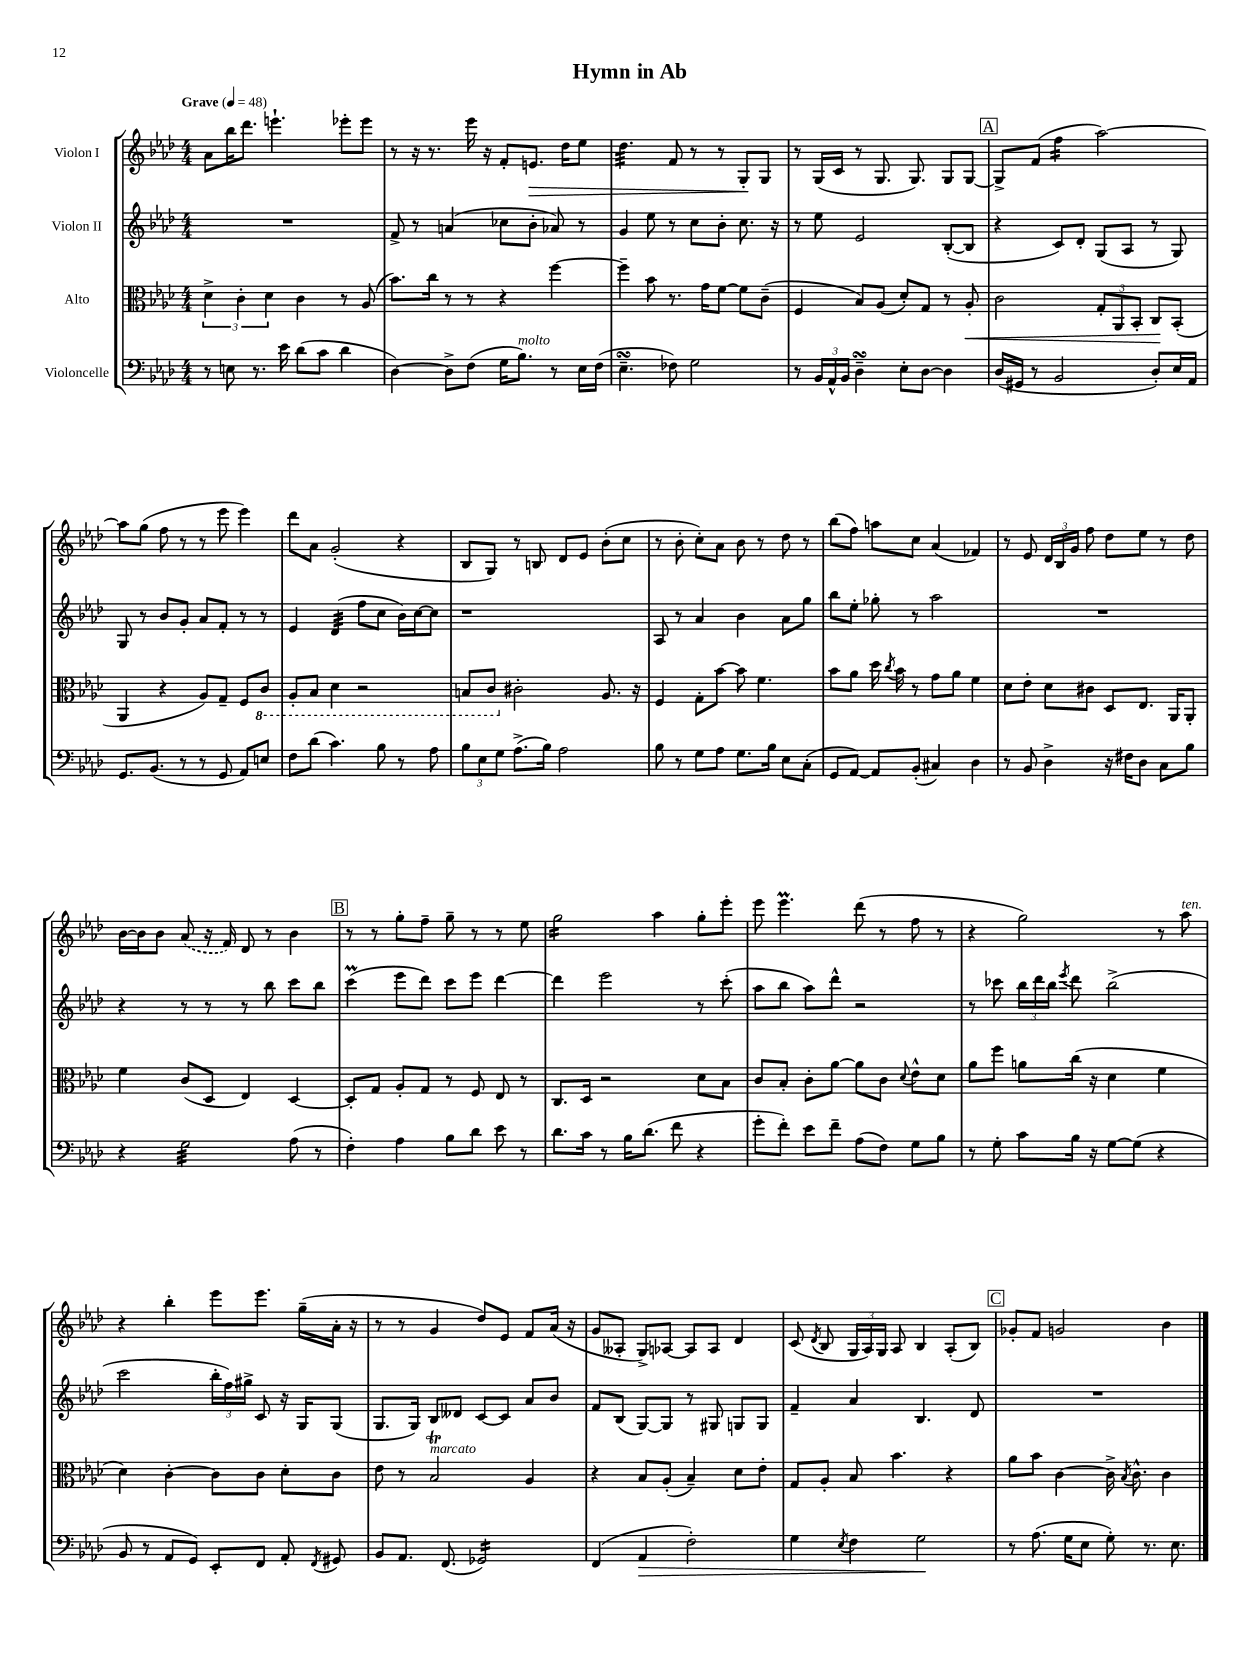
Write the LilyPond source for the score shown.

\header { title = "Hymn in Ab" }
<<
\new StaffGroup <<
\new Staff = "s0" \with { instrumentName = "Violon I" } {
    \clef treble \key aes \major \numericTimeSignature \time 4/4 \tempo "Grave" 4 = 48
    \autoBeamOff aes'8[ bes''16 des'''8.] e'''4.-! ees'''8[-. ees'''8] |
    r8 r16 r8. ees'''16 r16 f'8[-. e'8.]\> des''16[ ees''8] |
    des''4.:32 f'8 r8 r8 g8[-.\! g8] |
    r8 g16[( c'16] r8 g8. g8.) g8[ g8]~ |
    \mark \markup { \box "A" } g8[-> f'8]( f''4:16 aes''2~) |
    aes''8[ g''8]( f''8 r8 r8 ees'''8 ees'''4) |
    des'''8[ aes'8] g'2-.( r4 |
    bes8[ g8]) r8 b8 des'8[ ees'8] bes'8[-.( c''8] |
    r8 bes'8-. c''8[-.) aes'8] bes'8 r8 des''8 r8 |
    bes''8[( f''8]) a''8[ c''8] aes'4( fes'4) |
    r8 ees'8 \tuplet 3/2 { des'16[ bes16 g'16] } f''8 des''8[ ees''8] r8 des''8 |
    bes'16[~ bes'16 bes'8] \once \slurDashed aes'8( r16 f'16) des'8 r8 bes'4 |
    \mark \markup { \box "B" } r8 r8 g''8[-. f''8]-- g''8-- r8 r8 ees''8 |
    g''2:16 aes''4 g''8[-. ees'''8]-. |
    ees'''8 ees'''4.\prall des'''8( r8 f''8 r8 |
    r4 g''2) r8 aes''8^\markup { \italic "ten." } |
    r4 bes''4-. ees'''8[ ees'''8.] g''16[--( aes'16]-. r16 |
    r8 r8 g'4 des''8[) ees'8] f'8[ aes'16]( r16 |
    g'8[ aeses8]-. g8[->) aes8]~ aes8[ aes8] des'4 |
    c'8( \acciaccatura { des'8 } bes8 \tuplet 3/2 { g16[ aes16) g16] } aes8 bes4 aes8[-.( bes8]) |
    \mark \markup { \box "C" } ges'8[-. f'8] g'2 bes'4 \bar "|." |
}
\new Staff = "s1" \with { instrumentName = "Violon II" } {
    \clef treble \key aes \major \numericTimeSignature \time 4/4
    \autoBeamOff R1 |
    f'8-> r8 a'4( ces''8[ bes'8]-. aes'8) r8 |
    g'4 ees''8 r8 c''8[ bes'8]-. c''8. r16 |
    r8 ees''8 ees'2 bes8[~-.( bes8] |
    \mark \markup { \box "A" } r4 c'8[) des'8]-. g8[( aes8] r8 g8) |
    g8 r8 bes'8[ g'8]-. aes'8[ f'8]-. r8 r8 |
    ees'4 des'4:32( f''8[ c''8] bes'16[) c''16~ c''8] |
    r1 |
    aes8 r8 aes'4 bes'4 aes'8[ g''8] |
    bes''8[ ees''8]-. ges''8-. r8 aes''2 |
    R1 |
    r4 r8 r8 r8 bes''8 c'''8[ bes''8] |
    \mark \markup { \box "B" } c'''4\prall( ees'''8[ des'''8]) c'''8[ ees'''8] des'''4~ |
    des'''4 ees'''2 r8 c'''8-.( |
    aes''8[ bes''8] aes''8[) des'''8]-^ r2 |
    r8 ces'''8 \tuplet 3/2 { bes''16[ des'''16 bes''16] } \acciaccatura { ees'''8 } des'''8 bes''2->( |
    c'''2 \tuplet 3/2 { bes''16[-. f''16) gis''16]-> } c'8 r16 g16[ g8]( |
    g8.[ g16]) bes8[ deses'8] c'8[~ c'8] aes'8[ bes'8] |
    f'8[ bes8]( g8[~) g8] r8 gis8 g8[ g8] |
    f'4-- aes'4 bes4. des'8 |
    \mark \markup { \box "C" } R1 \bar "|." |
}
\new Staff = "s2" \with { instrumentName = "Alto" } {
    \clef alto \key aes \major \numericTimeSignature \time 4/4
    \autoBeamOff \tuplet 3/2 { des'4-> c'4-. des'4 } c'4 r8 aes8( |
    bes'8.[) c''16] r8 r8 r4 f''4~ |
    f''4-- bes'8 r8. g'16[ f'8]~ f'8[ c'8]--( |
    f4 bes8[) aes8]( des'8[-.) g8] r8 aes8-.\< |
    \mark \markup { \box "A" } c'2 \tuplet 3/2 { g8[-. aes,8 bes,8]-. } c8[\! bes,8]-.( |
    aes,4 r4 aes8[) g8]-- f8[ \ottava #-1 c8] |
    aes,8[-. bes,8] des4 r2 |
    b,8[ c8] \ottava #0 cis'2-. aes8. r16 |
    f4 g8[-. bes'8]~ bes'8 f'4. |
    bes'8[ aes'8] des''16 \acciaccatura { c''8 } bes'16 r8 g'8[ aes'8] f'4 |
    des'8[ ees'8]-. des'8[ cis'8] des8[ ees8.] aes,16[ aes,8]-. |
    f'4 c'8[( des8] ees4) des4~ |
    \mark \markup { \box "B" } des8[-. g8] aes8[-. g8] r8 f8 ees8 r8 |
    c8.[ des16] r2 des'8[ bes8] |
    c'8[ bes8]-. c'8[-. aes'8]~ aes'8[ c'8] \appoggiatura { des'8 } ees'8[-^ des'8] |
    aes'8[ f''8] a'8[ c''16]( r16 des'4 f'4 |
    des'4) c'4~-. c'8[ c'8] des'8[-. c'8] |
    ees'8 r8 bes2\trill^\markup { \italic "marcato" } aes4 |
    r4 bes8[ aes8]-.( bes4--) des'8[ ees'8]-. |
    g8[ aes8]-. bes8 bes'4. r4 |
    \mark \markup { \box "C" } aes'8[ bes'8] c'4~ c'16-> \acciaccatura { bes8 } c'8.-^ c'4 \bar "|." |
}
\new Staff = "s3" \with { instrumentName = "Violoncelle" } {
    \clef bass \key aes \major \numericTimeSignature \time 4/4
    \autoBeamOff r8 e8 r8. ees'16 des'8[( c'8] des'4 |
    des4~) des8[-> f8]( g16[ bes8.]^\markup { \italic "molto" }) r8 ees16[ f16]( |
    ees4.--\turn fes8) g2 |
    r8 \tuplet 3/2 { bes,16[ aes,16-^ bes,16] } des4--\turn ees8[-. des8]~ des4 |
    \mark \markup { \box "A" } des16[( gis,16] r8 bes,2 des8[-.) ees16 aes,16] |
    g,8.[ bes,8.]( r8 r8 g,8 aes,8[) e8] |
    f8[ des'8]( c'4.) bes8 r8 aes8 |
    \tuplet 3/2 { bes8[ ees8 g8] } aes8.[->( bes16]) aes2 |
    bes8 r8 g8[ aes8] g8.[ bes16] ees8[ c8]-.( |
    g,8[ aes,8]~) aes,8[ bes,8]-.( cis4) des4 |
    r8 bes,8 des4-> r16 fis16[ des8] c8[ bes8] |
    r4 g2:32 aes8( r8 |
    \mark \markup { \box "B" } f4-.) aes4 bes8[ des'8] ees'8 r8 |
    des'8.[ c'16] r8 bes16[ des'8.]( f'8 r4 |
    g'8[-. f'8]-.) ees'8[ f'8]-- aes8[( f8]) g8[ bes8] |
    r8 g8-. c'8[ bes16] r16 g8[~ g8]( r4 |
    bes,8 r8 aes,8[ g,8]) ees,8[-. f,8] aes,8-. \acciaccatura { f,8 } gis,8 |
    bes,8[ aes,8.] f,8.( ges,2:16) |
    f,4( aes,4\> f2-.) |
    g4 \acciaccatura { ees8 } f4 g2\! |
    \mark \markup { \box "C" } r8 aes8.( g16[ ees8] g8-.) r8. ees8. \bar "|." |
}
>>
>>
\layout { \context { \Score \remove "Bar_number_engraver" } }
